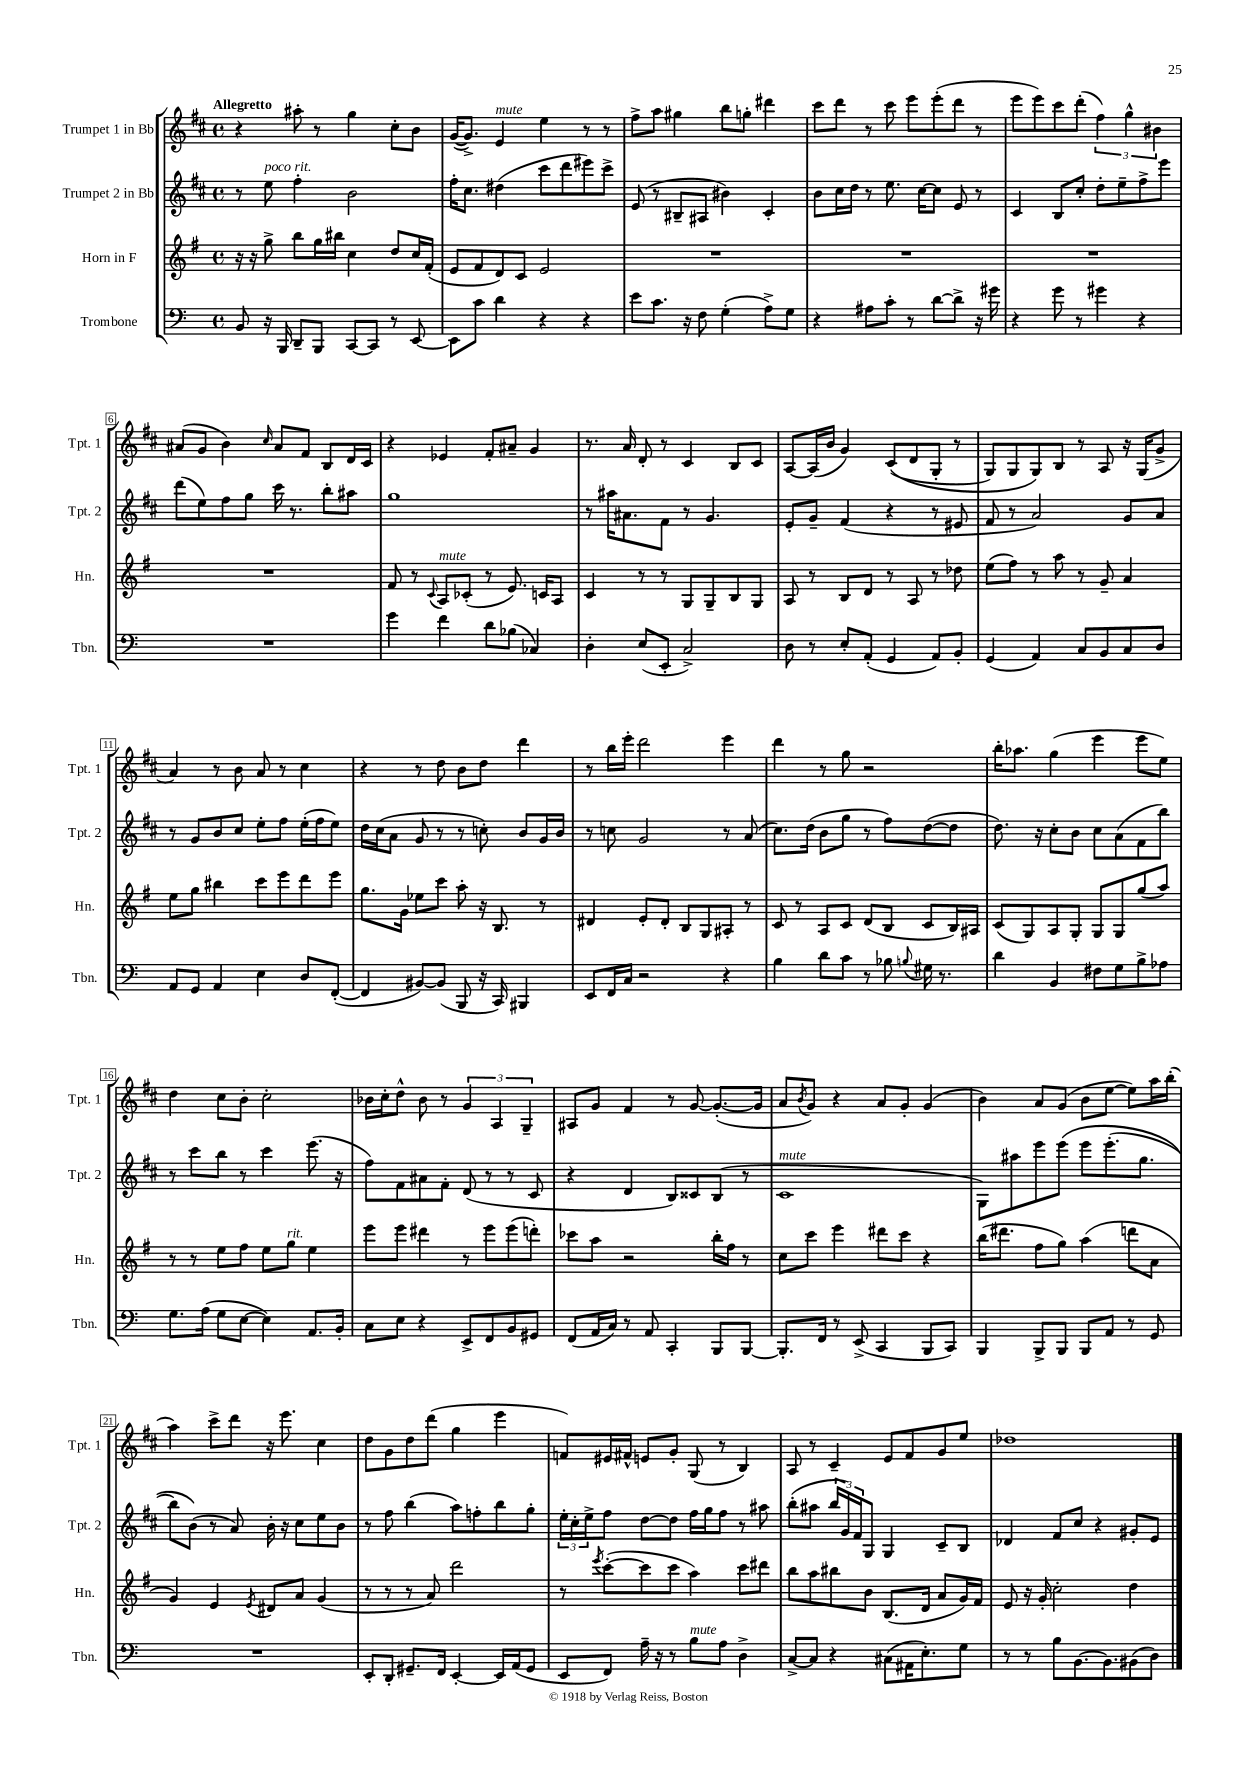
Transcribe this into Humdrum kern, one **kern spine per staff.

**kern	**kern	**kern	**kern
*staff4	*staff3	*staff2	*staff1
*clefF4	*clefG2	*clefG2	*clefG2
*k[]	*k[f#]	*k[f#c#]	*k[f#c#]
*M4/4	*M4/4	*M4/4	*M4/4
*met(c)	*met(c)	*met(c)	*met(c)
8BB	16r	8r	4r
.	16r	.	.
16r	8gg^	8ee	.
16BBB	.	.	.
8DD~	8bb	4ff#'	8aa#'
8BBB	16gg	.	8r
.	16bb#	.	.
[8CC	4cc	2b	4gg
8CC]	.	.	.
8r	8dd	.	8cc#'
[8EE	16cc	.	8b
.	(16f#'	.	.
=	=	=	=
8EE]	8e	16ff#'	([16g
.	.	8.cc#	8.g^])
8c	8f#	.	.
4d	8d)	(4dd#	4e
.	8c	.	.
4r	2e	8ccc#	4ee
.	.	8ddd	.
4r	.	8eee#)	8r
.	.	8ccc#^	8r
=	=	=	=
8e	1r	(8e	8ff#^
8.c	.	8r	8aa
.	.	8B#~	4gg#
16r	.	.	.
8F	.	8A#	.
(4G'	.	4b#)	8bb
.	.	.	8gg'
8A^)	.	4c#'	4ddd#
8G	.	.	.
=	=	=	=
4r	1r	8b	8ccc#
.	.	16cc#	8ddd
.	.	16dd	.
8A#	.	8r	8r
8c'	.	8.ee	8ccc#
8r	.	.	8eee
.	.	[16cc#	.
[8d	.	8cc#]	(8eee'
8d^]	.	8e	8ddd
16r	.	8r	8r
16g#	.	.	.
=	=	=	=
4r	1r	4c#	8eee
.	.	.	8eee)
8g	.	8B	8ccc#
8r	.	8cc#'	(8ddd'
4g#	.	8dd'	6ff#)
.	.	8ee~	.
.	.	.	6gg^^
4r	.	8ff#^	.
.	.	.	6b#
.	.	8eee	.
=	=	=	=
1r	1r	(8ddd	(8a#
.	.	8ee)	8g
.	.	8ff#	4b)
.	.	8gg	.
.	.	.	16qqcc#
.	.	16ccc#	8a#
.	.	8.r	.
.	.	.	8f#
.	.	8bb'	8B
.	.	8aa#	16d
.	.	.	16c#
=	=	=	=
4g	8f#	1gg	4r
.	8r	.	.
.	8qqc	.	.
4f	8A	.	4e-
.	(8c-'	.	.
8d	8r	.	8f#'
(8B-	8.e)	.	8a#~
4C-)	.	.	4g
.	16c	.	.
.	8A	.	.
=	=	=	=
4D'	4c	8r	8.r
.	.	16aa#	.
.	.	8.a#	16a
(8E	8r	.	8d'
8EE'	8r	8f#	8r
2C^)	8G	8r	4c#
.	8G~	4.g	.
.	8B	.	8B
.	8G	.	8c#
=	=	=	=
8D	8A	8e'	[8A
8r	8r	8g~	(16A]
.	.	.	16b
8E'	8B	(4f#	4g)
(8AA'	8d	.	.
4GG	8r	4r	&((8c#
.	8A	.	8d
8AA)	8r	8r	8G'
8BB'	8dd-	8e#	8r
=	=	=	=
(4GG	(8ee	8f#	8G)
.	8ff#)	8r	8G
4AA)	8r	2a)	8G&)
.	8aa	.	8B
8C	8r	.	8r
8BB	8g~	.	8A
8C	4a	8g	16r
.	.	.	(16G
8D	.	8a	8g^
=	=	=	=
8AA	8ee	8r	4a)
8GG	8gg	8g	.
4AA	4bb#	8b	8r
.	.	8cc#	8b
4E	8ccc	8ee'	8a
.	8eee	8ff#	8r
8D	8ddd	(16ee'	4cc#
.	.	16ff#	.
([8FF'	8eee	8ee)	.
=	=	=	=
4FF]	8.gg	16dd	4r
.	.	(16cc#	.
.	.	8a	.
.	16g	.	.
[8BB#)	8ee-	8g	8r
(8BB#]	8ccc	8r	8dd
8BBB	8aa'	8r	8b
16r	16r	8cc')	8dd
16CC)	8.B	.	.
4BBB#	.	8b	4ddd
.	8r	16g	.
.	.	16b	.
=	=	=	=
8EE	4d#	8r	8r
16FF	.	8cc	16bb
16C	.	.	16eee'
2r	8e'	2g	2ddd
.	8d#'	.	.
.	8B	.	.
.	8G	.	.
4r	8A#'	8r	4eee
.	8r	(8a	.
=	=	=	=
4B	8c	8.cc#)	4ddd
.	8r	.	.
.	.	(16dd	.
8d	8A	8b	8r
8c	8c	8gg	8gg
8r	(8d	8r	2r
8B-	8B	8ff#)	.
8qqB	.	.	.
16G#	8c	([8dd	.
8.r	.	.	.
.	16B)	8dd]	.
.	16A#	.	.
=	=	=	=
4d	(8c	8.dd)	16bb'
.	.	.	8.aa-
.	8G)	.	.
.	.	16r	.
4BB	8A	8cc#'	(4gg
.	8G'	8b	.
8F#	8G	8cc#	4eee
8G	8G	(8a	.
8B^	(8gg	8f#	8eee
8A-	8aa)	8bb)	8ee)
=	=	=	=
8.G	8r	8r	4dd
.	8r	8ccc#	.
(16A	.	.	.
8G	8ee	8bb	8cc#
[8E	8ff#	8r	8b'
4E])	8ee	4ccc#	2cc#'
.	8gg	.	.
8.AA	4ee	(8.eee	.
16BB'	.	16r	.
=	=	=	=
8C	8eee	8ff#)	16b-
.	.	.	16cc#'
8E	8eee	8f#	8dd^^
4r	4ddd#	8a#	8b-
.	.	8f#'	8r
8EE^	8r	(8d	6g
8FF	8eee	8r	.
.	.	.	6A
8BB	(8eee	8r	.
.	.	.	6G~
8GG#	8ddd')	8c#	.
=	=	=	=
(8FF	8ccc-	4r	8A#
16AA	8aa	.	8g
16C)	.	.	.
8r	2r	4d	4f#
8AA	.	.	.
4CC'	.	8B)	8r
.	.	8c##	[8g
8BBB	16bb'	(8B	(8.g'_
.	16ff#	.	.
[8BBB	8r	8r	.
.	.	.	16g]
=	=	=	=
8.BBB']	8cc	1c#	8a
.	.	.	8qb
.	8ccc	.	8g)
16FF	.	.	.
8r	4eee	.	4r
(8EE^	.	.	.
4CC	8ddd#	.	8a
.	8ccc	.	8g'
8BBB	4r	.	(4g
8CC)	.	.	.
=	=	=	=
4BBB	(16bb	8G)	4b)
.	8.ddd#	.	.
.	.	8aa#	.
8BBB^	8ff#	8eee	8a
8BBB	8gg)	&(8eee	(8g
8BBB	(4aa	8eee	8b
8AA	.	(8.eee'	[8ee
8r	8ddd	.	8ee])
.	.	8.gg	.
8GG	8a	.	16aa
.	.	.	(16bb'
=	=	=	=
1r	4g)	8bb)	4aa)
.	.	(8b&)	.
.	4e	8r	8ccc#^
.	.	8a)	8ddd
.	8qe	.	.
.	8d#	16b'	16r
.	.	16r	8.eee
.	8a	8cc#	.
.	(4g	8ee	4cc#
.	.	8b	.
=	=	=	=
8EE'	8r	8r	8dd
8DD'	8r	8ff#	8g
8.GG#~	8r	(4bb	8dd
.	8a)	.	(8ddd
16FF	.	.	.
[4EE'	2ddd	8aa)	4gg
.	.	8ff'	.
16EE]	.	8bb	4eee
(16AA	.	.	.
8GG#	.	8gg'	.
=	=	=	=
8EE	8r	24ee'	8f)
.	.	24cc#'	.
.	.	24ee^	.
.	8qeee	.	.
8FF)	([8ccc'	8ff#	16e#
.	.	.	16f#^^
16A~	8ccc]	[8dd	8e
16r	.	.	.
8r	8ccc	8dd]	8g'
8B	4aa)	16ff#	(8G
.	.	16gg	.
8A	.	8ff#	8r
4D^	8ccc	8r	4B)
.	8ddd#	8aa#	.
=	=	=	=
[8C^	8bb	(8bb'	8A
8C]	8aa	8aa#	8r
4r	8bb#	24bb	4c#~
.	.	24g)	.
.	.	24f#	.
.	8b	8G	.
(8C#	(8.B	4G	8e
16AA#	.	.	8f#
8.E')	16d	.	.
.	8a	8c#~	8g
8G	16g)	8B	8ee
.	16f#	.	.
=	=	=	=
8r	8e	4d-	1dd-
8r	16r	.	.
.	16g'	.	.
8B	2cc'	8f#	.
[8.BB	.	8cc#	.
.	.	4r	.
8.BB]	.	.	.
(8BB#	4dd	8g#'	.
8D)	.	8e	.
==	==	==	==
*-	*-	*-	*-
